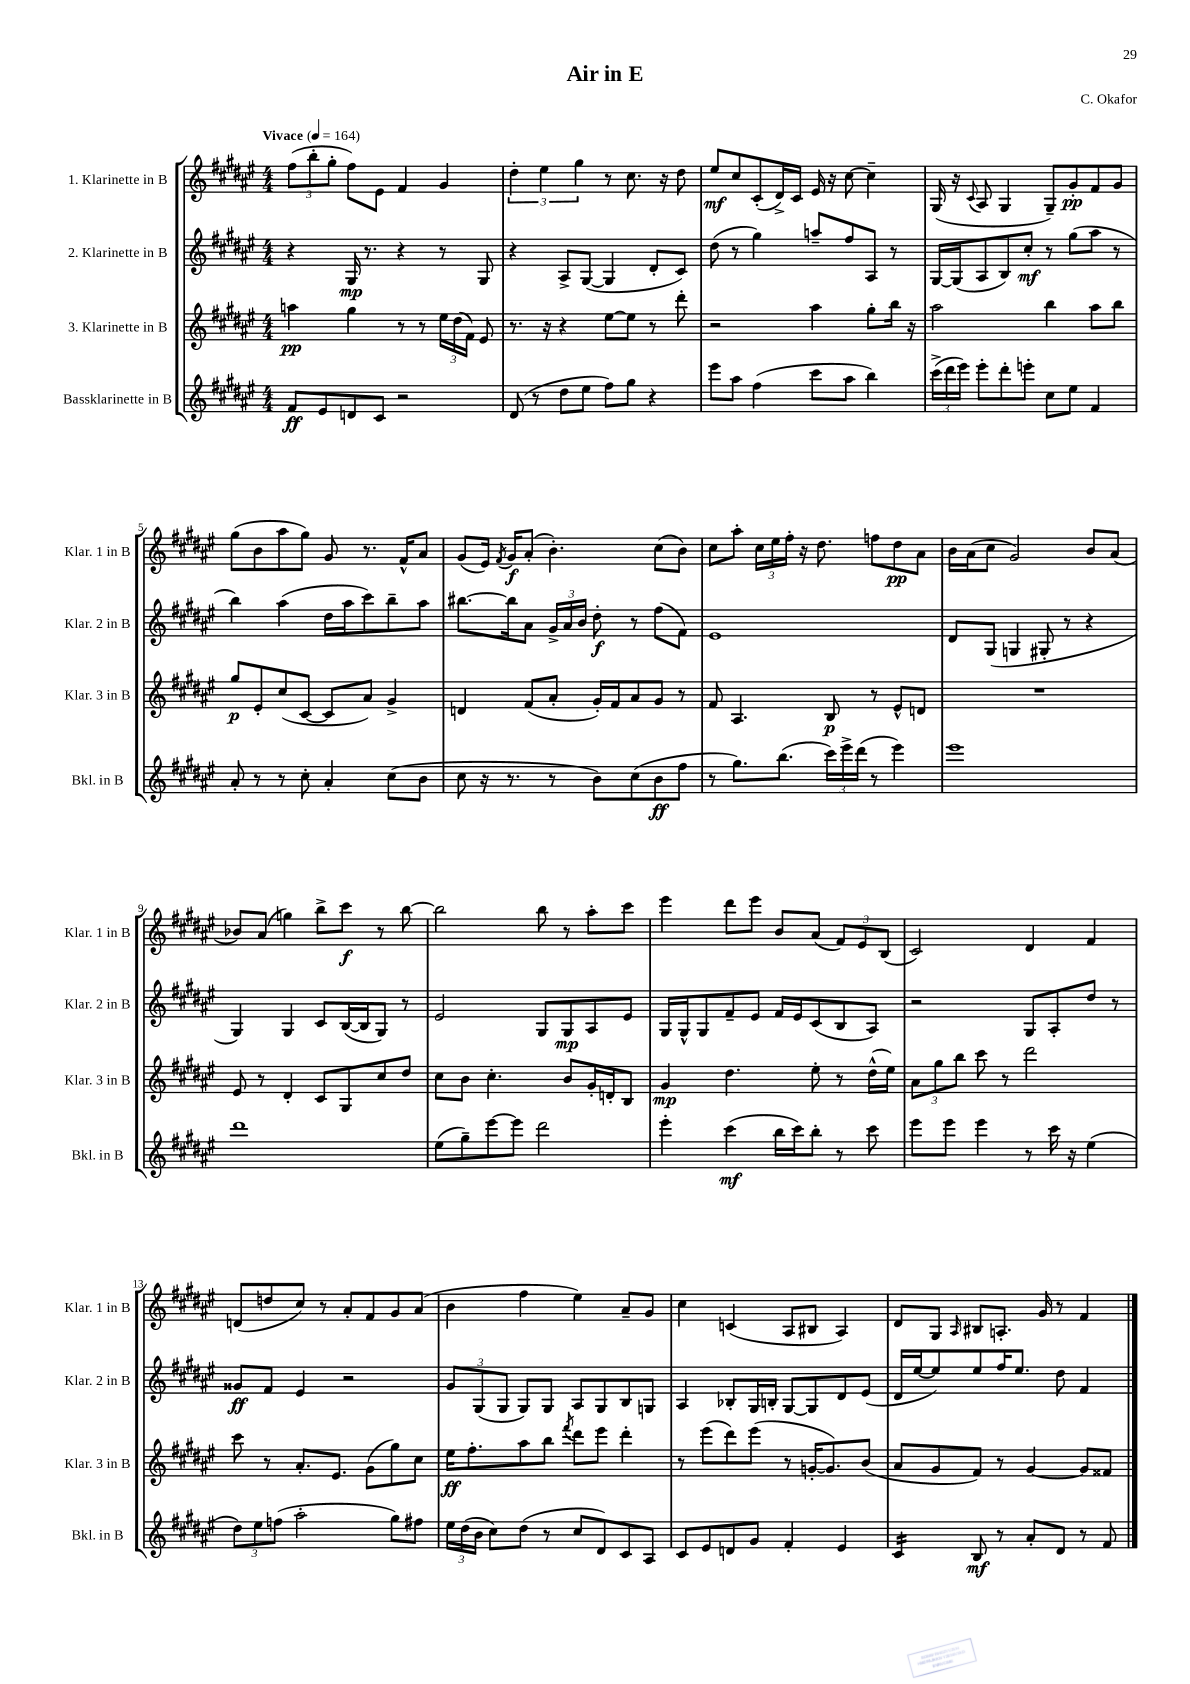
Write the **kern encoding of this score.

**kern	**dynam	**kern	**dynam	**kern	**dynam	**kern	**dynam
*part4	*part4	*part3	*part3	*part2	*part2	*part1	*part1
*staff4	*staff4	*staff3	*staff3	*staff2	*staff2	*staff1	*staff1
*I"Bassklarinette in B	*	*I"3. Klarinette in B	*	*I"2. Klarinette in B	*	*I"1. Klarinette in B	*
*I'Bkl. in B	*	*I'Klar. 3 in B	*	*I'Klar. 2 in B	*	*I'Klar. 1 in B	*
*clefG2	*	*clefG2	*	*clefG2	*	*clefG2	*
*k[f#c#g#d#a#e#]	*	*k[f#c#g#d#a#e#]	*	*k[f#c#g#d#a#e#]	*	*k[f#c#g#d#a#e#]	*
*M4/4	*	*M4/4	*	*M4/4	*	*M4/4	*
*MM164	*	*MM164	*	*MM164	*	*MM164	*
=1	=1	=1	=1	=1	=1	=1	=1
!	!	!	!	!	!	!LO:TX:a:B:t=Vivace	!
8f#/L	ff	4aan\	pp	4r	.	(12ff#\L	.
.	.	.	.	.	.	12bb'\	.
8e#/	.	.	.	.	.	.	.
.	.	.	.	.	.	12gg#'\J	.
8dn/	.	4gg#\	.	16G#/	mp	8ff#\L)	.
.	.	.	.	8.r	.	.	.
8c#/J	.	.	.	.	.	8e#\J	.
2r	.	8r	.	4r	.	4f#/	.
.	.	8r	.	.	.	.	.
.	.	24ee#\LL	.	8r	.	4g#/	.
.	.	(24dd#\	.	.	.	.	.
.	.	24f#\JJ)	.	.	.	.	.
.	.	8e#/	.	8G#/	.	.	.
=2	=2	=2	=2	=2	=2	=2	=2
(8d#/	.	8.r	.	4r	.	6dd#'\	.
8r	.	.	.	.	.	.	.
.	.	.	.	.	.	6ee#\	.
.	.	16r	.	.	.	.	.
8dd#\L	.	4r	.	8A#^/L	.	.	.
.	.	.	.	.	.	6gg#\	.
8ee#\J	.	.	.	([8G#/J	.	.	.
8ff#\L)	.	[8ee#\L	.	4G#/]	.	8r	.
8gg#\J	.	8ee#\J]	.	.	.	8.cc#\	.
4r	.	8r	.	8d#'/L	.	.	.
.	.	.	.	.	.	16r	.
.	.	8ddd#'\	.	8c#/J)	.	8dd#\	.
=3	=3	=3	=3	=3	=3	=3	=3
8eee#\L	.	2r	.	(8dd#\	.	8ee#/L	mf
8aa#\J	.	.	.	8r	.	8cc#/	.
(4ff#\	.	.	.	4gg#\)	.	(8c#'/	.
.	.	.	.	.	.	16d#^/L)	.
.	.	.	.	.	.	16c#/JJ	.
8ccc#\L	.	4aa#\	.	8aan~/L	.	16e#/	.
.	.	.	.	.	.	16r	.
8aa#\J	.	.	.	8ff#/	.	[8cc#\	.
4bb\)	.	8gg#'\L	.	8A#/J	.	4cc#~\]	.
.	.	16bb\Jk	.	8r	.	.	.
.	.	16r	.	.	.	.	.
=4	=4	=4	=4	=4	=4	=4	=4
(24ccc#^\LL	.	2aa#\	.	[16G#/LL	.	(16G#/	.
24ddd#\	.	.	.	.	.	.	.
.	.	.	.	(16G#/J]	.	16r	.
24eee#\JJ)	.	.	.	.	.	.	.
.	.	.	.	.	.	8qqc#/	.
8eee#'\L	.	.	.	8A#/	.	8A#/	.
8ddd#'\	.	.	.	8B/)	.	4G#/	.
8eeen'\J	.	.	.	8cc#'/J	mf	.	.
8cc#\L	.	4bb\	.	8r	.	8G#~/L)	.
8ee#\J	.	.	.	(8gg#\L	.	8g#'/	pp
4f#/	.	8aa#\L	.	8aa#\J	.	8f#/	.
.	.	8bb\J	.	8r	.	8g#/J	.
!!LO:LB:g=z
=5	=5	=5	=5	=5	=5	=5	=5
8a#'/	.	8gg#/L	p	4bb\)	.	(8gg#\L	.
8r	.	8e#'/	.	.	.	8b\	.
8r	.	(8cc#/	.	(4aa#\	.	8aa#\	.
8cc#'\	.	[8c#/J	.	.	.	8gg#\J)	.
4a#'/	.	8c#/L]	.	16dd#\LL	.	8g#/	.
.	.	.	.	16aa#\J	.	.	.
.	.	8a#/J)	.	8ccc#\)	.	8.r	.
(8cc#\L	.	4g#^/	.	8bb~\	.	.	.
.	.	.	.	.	.	16f#^^/KL	.
8b\J	.	.	.	8aa#\J	.	8a#/J	.
=6	=6	=6	=6	=6	=6	=6	=6
8cc#\	.	4dn/	.	[8.bb#X\L	.	(8g#/L	.
16r	.	.	.	.	.	16e#/Jk)	.
.	.	.	.	.	.	8qf#/	.
8.r	.	.	.	16bb#\k]	.	16g#/KL	f
.	.	(8f#/L	.	8a#\J	.	(8a#'/J	.
8r	.	8a#'/J	.	24g#^/LL	.	4.b'\)	.
.	.	.	.	24a#/	.	.	.
.	.	.	.	24b/JJ	.	.	.
8b\L)	.	16g#'/LL)	.	8dd#'\	f	.	.
.	.	16f#/J	.	.	.	.	.
(8cc#\	.	8a#/	.	8r	.	.	.
8b\	ff	8g#/J	.	(8ff#\L	.	(8cc#\L	.
8ff#\J	.	8r	.	8f#\J)	.	8b\J)	.
=7	=7	=7	=7	=7	=7	=7	=7
8r	.	8f#/	.	1e#	.	8cc#\L	.
8.gg#\L)	.	4.A#/	.	.	.	8aa#'\J	.
.	.	.	.	.	.	24cc#\LL	.
.	.	.	.	.	.	24ee#\	.
(8.bb\J	.	.	.	.	.	.	.
.	.	.	.	.	.	24ff#'\JJ	.
.	.	.	.	.	.	16r	.
.	.	.	.	.	.	8.dd#\	.
24ccc#\LL)	.	8B/	p	.	.	.	.
24eee#^\	.	.	.	.	.	.	.
(24ddd#\JJ	.	.	.	.	.	.	.
8r	.	8r	.	.	.	8ffn\L	.
4eee#\)	.	8e#^^/L	.	.	.	8dd#\	pp
.	.	8dn/J	.	.	.	8a#\J	.
=8	=8	=8	=8	=8	=8	=8	=8
1eee#	.	1r	.	8d#/L	.	16b\LL	.
.	.	.	.	.	.	(16a#\J	.
.	.	.	.	(8G#/J	.	8cc#\J	.
.	.	.	.	4Gn/	.	2g#/)	.
.	.	.	.	8G#X'/	.	.	.
.	.	.	.	8r	.	.	.
.	.	.	.	4r	.	8b/L	.
.	.	.	.	.	.	(8a#/J	.
!!LO:LB:g=z
=9	=9	=9	=9	=9	=9	=9	=9
1ddd#	.	8e#/	.	4G#/)	.	8b-X/L)	.
.	.	8r	.	.	.	(8a#/J	.
.	.	4d#'/	.	4G#/	.	4ggn\)	.
.	.	8c#/L	.	8c#/L	.	8bb^\L	.
.	.	8G#/	.	([16B/L	.	8ccc#\J	f
.	.	.	.	16B/J]	.	.	.
.	.	8cc#/	.	8G#/J)	.	8r	.
.	.	8dd#/J	.	8r	.	[8bb\	.
=10	=10	=10	=10	=10	=10	=10	=10
(8ee#\L	.	8cc#\L	.	2e#/	.	2bb\]	.
8gg#~\)	.	8b\J	.	.	.	.	.
[8eee#\	.	4.cc#'\	.	.	.	.	.
8eee#\J]	.	.	.	.	.	.	.
2ddd#\	.	.	.	8G#/L	.	8bb\	.
.	.	8b/L	.	8G#/	mp	8r	.
.	.	16g#'/L	.	8A#/	.	8aa#'\L	.
.	.	16dn'/J	.	.	.	.	.
.	.	8B/J	.	8e#/J	.	8ccc#\J	.
=11	=11	=11	=11	=11	=11	=11	=11
4eee#'\	.	4g#/	mp	16G#/LL	.	4eee#\	.
.	.	.	.	16G#^^/J	.	.	.
.	.	.	.	8G#/	.	.	.
(4ccc#\	mf	4.dd#\	.	8f#~/	.	8ddd#\L	.
.	.	.	.	8e#/J	.	8eee#\J	.
16bb\LL	.	.	.	16f#/LL	.	8b/L	.
16ccc#\J)	.	.	.	16e#/J	.	.	.
8bb'\J	.	8ee#'\	.	(8c#/	.	(8a#/J	.
8r	.	8r	.	8B/	.	12f#/L)	.
.	.	.	.	.	.	12e#/	.
8ccc#\	.	(16dd#^^\LL	.	8A#/J)	.	.	.
.	.	.	.	.	.	(12B/J	.
.	.	16ee#\JJ)	.	.	.	.	.
=12	=12	=12	=12	=12	=12	=12	=12
8eee#\L	.	12a#\L	.	2r	.	2c#/)	.
.	.	12gg#\	.	.	.	.	.
8eee#\J	.	.	.	.	.	.	.
.	.	12bb\J	.	.	.	.	.
4eee#\	.	8ccc#\	.	.	.	.	.
.	.	8r	.	.	.	.	.
8r	.	2ddd#\	.	8G#/L	.	4d#/	.
16ccc#\	.	.	.	8A#'/	.	.	.
16r	.	.	.	.	.	.	.
(4ee#\	.	.	.	8dd#/J	.	4f#/	.
.	.	.	.	8r	.	.	.
!!LO:LB:g=z
=13	=13	=13	=13	=13	=13	=13	=13
12dd#\L)	.	8ccc#\	.	8g##X/L	ff	(8dn/L	.
12ee#\	.	.	.	.	.	.	.
.	.	8r	.	8f#/J	.	8ddn/	.
(12ffn\J	.	.	.	.	.	.	.
2aa#'\	.	8.a#'/L	.	4e#/	.	8cc#/J)	.
.	.	.	.	.	.	8r	.
.	.	8.e#/J	.	.	.	.	.
.	.	.	.	2r	.	8a#'/L	.
.	.	(8g#\L	.	.	.	8f#/	.
8gg#\L)	.	8gg#\)	.	.	.	8g#/	.
8ff#X\J	.	8cc#\J	.	.	.	(8a#/J	.
=14	=14	=14	=14	=14	=14	=14	=14
24ee#\LL	.	16ee#\KL	ff	12g#/L	.	4b\	.
(24dd#\	.	.	.	.	.	.	.
.	.	8.ff#'\	.	.	.	.	.
24b\JJ	.	.	.	(12G#/	.	.	.
8cc#\L)	.	.	.	.	.	.	.
.	.	.	.	12G#/J	.	.	.
(8dd#\J	.	8aa#\	.	8G#/L)	.	4ff#\	.
8r	.	8bb\J	.	8G#/J	.	.	.
.	.	8qfff#/	.	.	.	.	.
8cc#/L	.	8ddd#\L	.	8A#/L	.	4ee#\)	.
8d#/)	.	8eee#\J	.	8G#/	.	.	.
8c#/	.	4ddd#'\	.	8B/	.	8a#~/L	.
8A#/J	.	.	.	8Gn/J	.	8g#/J	.
=15	=15	=15	=15	=15	=15	=15	=15
8c#/L	.	8r	.	4A#/	.	4cc#\	.
8e#/	.	(8eee#\L	.	.	.	.	.
8dn/	.	8ddd#\)	.	8B-X'/L	.	(4cn/	.
8g#/J	.	(8eee#\J	.	16G#/L	.	.	.
.	.	.	.	16Bn'/JJ	.	.	.
4f#'/	.	8r	.	[8G#/L	.	8A#/L	.
.	.	[16gn'/KL	.	8G#/]	.	8B#X/J	.
.	.	8.g/])	.	.	.	.	.
4e#/	.	.	.	8d#/	.	4A#/)	.
.	.	(8b/J	.	(8e#/J	.	.	.
=16	=16	=16	=16	=16	=16	=16	=16
*tremolo	*	*	*	*	*	*	*
16c#/LL	.	8a#/L	.	16d#/LL	.	8d#/L	.
16c#/	.	.	.	[16ee#/J	.	.	.
16c#/	.	8g#/	.	8ee#/])	.	8G#/J	.
16c#/JJ	.	.	.	.	.	.	.
*Xtremolo	*	*	*	*	*	*	*
.	.	.	.	.	.	16qqA#/	.
8B/	mf	8f#/J)	.	8ee#/	.	8B#X/L	.
8r	.	8r	.	16ff#/K	.	8.An'/J	.
.	.	.	.	8.ee#/J	.	.	.
8a#'/L	.	[4g#/	.	.	.	.	.
.	.	.	.	.	.	16g#/	.
8d#/J	.	.	.	8dd#\	.	8r	.
8r	.	8g#/L]	.	4f#/	.	4f#/	.
8f#/	.	8f##X/J	.	.	.	.	.
==	==	==	==	==	==	==	==
*-	*-	*-	*-	*-	*-	*-	*-
